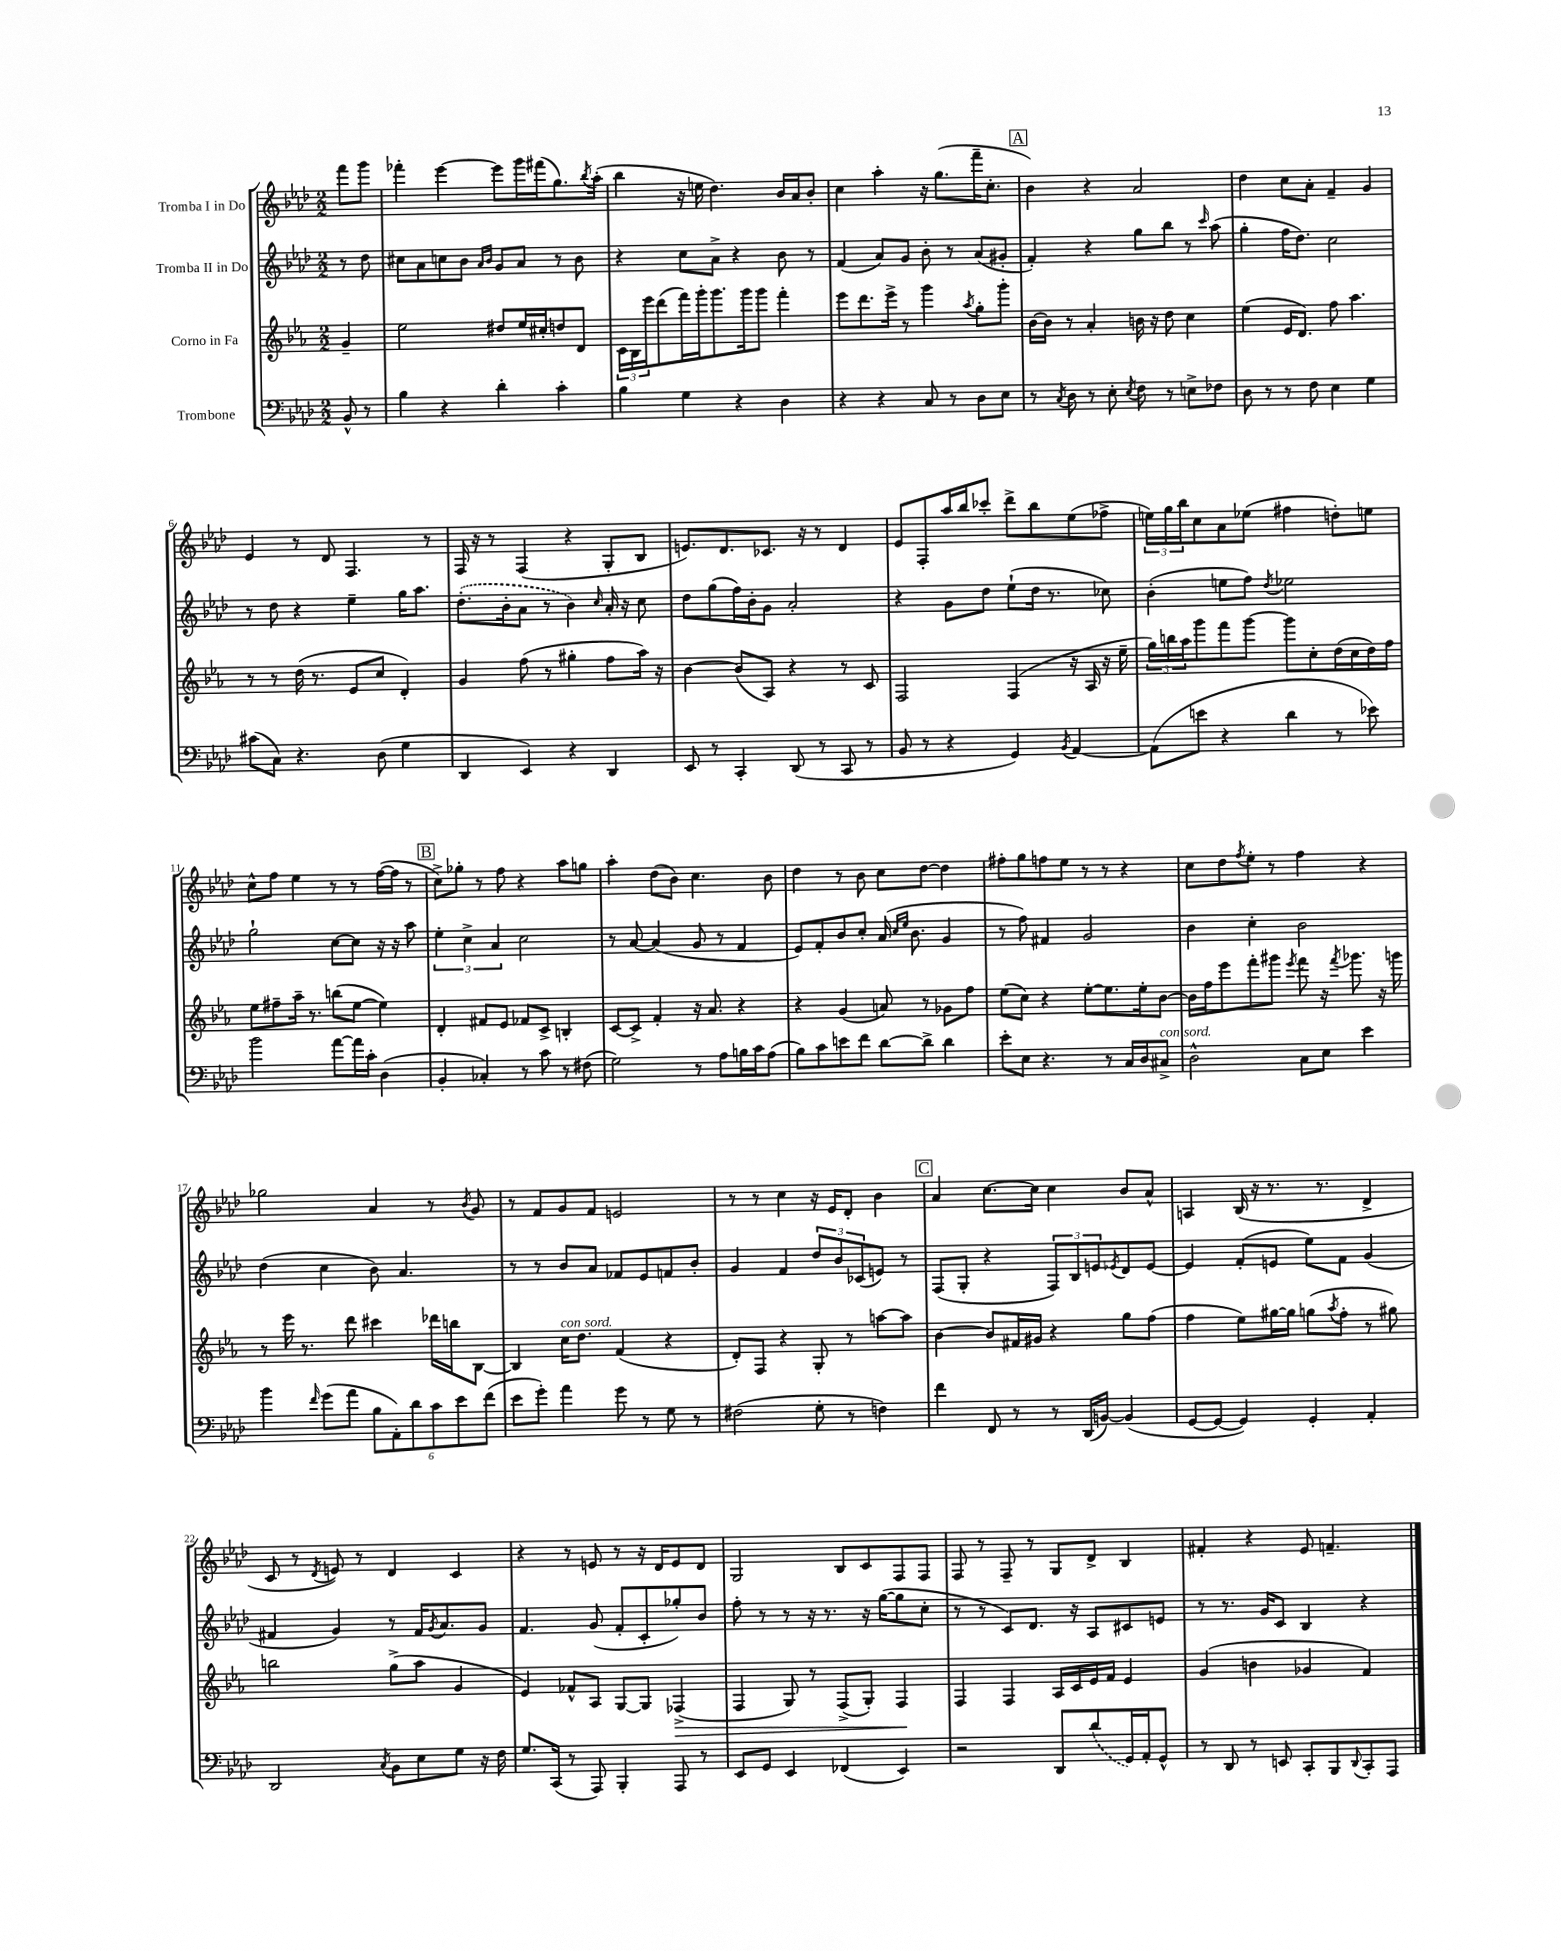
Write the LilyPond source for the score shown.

<<
\new StaffGroup <<
\new Staff = "s0" \with { instrumentName = "Tromba I in Do" } {
    \clef treble \key aes \major \numericTimeSignature \time 2/2 \partial 4
    f'''8 g'''8 |
    fes'''4-. ees'''4~ ees'''8 g'''16 fis'''16( g''8.) \acciaccatura { bes''8 } aes''16-.( |
    bes''4 r16 e''16 des''4.) bes'16 aes'16 bes'8-. |
    c''4 aes''4-. r16 g''8.( f'''16-- c''8.-. |
    \mark \markup { \box "A" } bes'4) r4 aes'2 |
    des''4 c''8 aes'8-. f'4-- g'4 |
    ees'4 r8 des'8 f4. r8 |
    f16 r16 r8 f4( r4 g8-. bes8 |
    e'8.) des'8. ces'8. r16 r8 des'4 |
    ees'8 f8-. aes''16 bes''16 ces'''8-. des'''8-> bes''8 ees''8( fes''8-> |
    \tuplet 3/2 { e''16) g''16 bes''16 } c''8 aes'8 ees''8( fis''4 d''8-.) e''8 |
    c''8-^ f''8 ees''4 r8 r8 f''16~( f''16 r8 |
    \mark \markup { \box "B" } c''8->) ges''8-. r8 f''8 r4 aes''8 g''8 |
    aes''4-. des''8( bes'8) c''4. bes'8 |
    des''4 r8 bes'8 c''8 des''8~ des''4 |
    fis''8-. g''8 f''8 ees''8 r8 r8 r4 |
    c''8 des''8 \acciaccatura { f''8 } ees''8-. r8 f''4 r4 |
    ges''2 aes'4 r8 \acciaccatura { bes'8 } g'8 |
    r8 f'8 g'8 f'8 e'2 |
    r8 r8 c''4 r16 ees'16 des'8-. bes'4 |
    \mark \markup { \box "C" } aes'4 c''8.~ c''16 c''4 bes'8 aes'8-^ |
    a4 bes16( r16 r8. r8. des'4-> |
    c'8 r8 \acciaccatura { des'8 } e'8) r8 des'4 c'4 |
    r4 r8 e'8 r8 r16 des'16 e'8 des'8 |
    g2 bes8 c'8 f8 f8 |
    f8 r8 f8-- r8 g8 des'8-> bes4 |
    fis'4-. r4 ees'8 f'4.-- \bar "|." |
}
\new Staff = "s1" \with { instrumentName = "Tromba II in Do" } {
    \clef treble \key aes \major \numericTimeSignature \time 2/2 \partial 4
    r8 des''8 |
    cis''8 aes'8 c''8 bes'8 \grace { aes'16 bes'16 } g'8 aes'8 r8 bes'8 |
    r4 c''8 aes'8-> r4 bes'8 r8 |
    f'4( aes'8) g'8 bes'8-. r8 aes'8( gis'8-. |
    \mark \markup { \box "A" } f'4-.) r4 g''8 bes''8 r8 \grace { c'''16 } aes''8( |
    g''4-. f''16 des''8.) c''2 |
    r8 des''8 r4 ees''4-- g''16 aes''8. |
    \once \slurDashed des''8.-.( bes'16-. aes'8 r8 bes'4) \grace { c''16 } aes'16-. r16 c''8 |
    des''8 g''8( f''16) bes'16-. g'8 aes'2-. |
    r4 g'8 des''8 ees''8-!( des''16 r8. ces''8) |
    bes'4-.( e''8 f''8) \acciaccatura { des''8 } ees''2 |
    g''2-! c''8~ c''8 r16 r16 aes''8 |
    \mark \markup { \box "B" } \tuplet 3/2 { ees''4-. c''4-> aes'4 } c''2 |
    r8 aes'8~ aes'4( g'8 r8 f'4 |
    ees'8) f'8-. bes'8 c''8-. aes'16( \grace { c''16 ees''16 } bes'8. g'4 |
    r8 f''8) fis'4 g'2 |
    bes'4 c''4-. bes'2 |
    des''4( c''4 bes'8) aes'4. |
    r8 r8 bes'8 aes'8 fes'8 ees'8 f'8 bes'8-. |
    g'4 f'4 \tuplet 3/2 { des''8 bes'8 ces'8( } e'8) r8 |
    \mark \markup { \box "C" } f8( g8-. r4 \tuplet 3/2 { f8) bes8 e'8 } \acciaccatura { ees'8 } des'8 ees'8~ |
    ees'4 f'8-.( e'8 ees''8) f'8 g'4( |
    fis'4 g'4) r8 fis'16 \acciaccatura { g'8 } aes'8. g'8 |
    f'4. g'8( f'8-. c'8-. ges''8-.) bes'8 |
    f''8-. r8 r8 r16 r8. r16 g''16~( g''8 c''8-. |
    r8 r8 c'8) des'8. r16 aes8 cis'8 e'8 |
    r8 r8. g'16 c'8 bes4 r4 \bar "|." |
}
\new Staff = "s2" \with { instrumentName = "Corno in Fa" } {
    \clef treble \key ees \major \numericTimeSignature \time 2/2 \partial 4
    g'4-- |
    ees''2 dis''8 ees''16 cis''16-. d''8 d'8 |
    \tuplet 3/2 { c'16 bes16 ees'''16 } d'''8( f'''16) g'''16-. g'''8. g'''16 g'''8 f'''4-. |
    ees'''8 d'''8. ees'''16-> r8 g'''4 \acciaccatura { aes''8 } g''8-. g'''8-. |
    \mark \markup { \box "A" } bes'16~ bes'16 r8 aes'4-. b'16 r16 d''8 c''4 |
    ees''4( ees'16 d'8.) f''8 aes''4. |
    r8 r8 d''16( r8. ees'8 c''8 d'4-.) |
    g'4 f''8( r8 gis''4-. f''8 aes''16) r16 |
    bes'4~ bes'8( aes8) r4 r8 c'8 |
    f2 f4( r16 aes16 r16 ees''16-- |
    \tuplet 3/2 { g''16) b''16 aes''16 } g'''8 f'''8 g'''8~ g'''8 c''8-. d''16( c''16 d''16) f''16 |
    ees''8 fis''8-- aes''16-- r8. b''8( ees''8~ ees''4) |
    \mark \markup { \box "B" } d'4-. fis'8 ees'8 fes'8 c'8-> b4-. |
    c'8~ c'8-> f'4-. r16 aes'8. r4 |
    r4 g'4( a'8) r8 ges'8 f''8 |
    ees''8( c''8) r4 ees''8~-. ees''8. ees''16-. bes'8~ |
    bes'16 f''16 ees'''8 f'''8-. gis'''8 \acciaccatura { ees'''8 } f'''8 r16 \acciaccatura { f'''8 } ges'''8. r16 g'''16 |
    r8 ees'''16 r8. d'''8 cis'''4 des'''16 b''16 bes8~ |
    bes4 c''16^\markup { \italic "con sord." } d''8. f'4( r4 |
    d'8-.) f8 r4 g8-. r8 a''8~ a''8 |
    \mark \markup { \box "C" } bes'4~ bes'8 fis'16 gis'16 r4 g''8 f''8( |
    f''4 ees''8) gis''16~ gis''16 g''8( \acciaccatura { aes''8 } f''8-. r8 gis''8) |
    b''2 g''8->( aes''8 g'4 |
    ees'4) fes'8-^ aes8 g8~ g8 fes4->\>( |
    f4 g8) r8 f8->( g8-.) f4\! |
    f4 f4 aes16 c'16 ees'16 f'16 ees'4 |
    g'4( b'4 ges'4 f'4) \bar "|." |
}
\new Staff = "s3" \with { instrumentName = "Trombone" } {
    \clef bass \key aes \major \numericTimeSignature \time 2/2 \partial 4
    bes,8-^ r8 |
    bes4 r4 des'4-. c'4-. |
    bes4 g4 r4 des4 |
    r4 r4 c8 r8 des8 ees8 |
    \mark \markup { \box "A" } r8 \acciaccatura { c8 } des8 r8 ees8-. \acciaccatura { ees8 } f8 r8 e8-> fes8 |
    des8 r8 r8 f8 ees4 g4 |
    cis'8( c8) r4. des8( g4 |
    des,4 ees,4) r4 des,4 |
    ees,8 r8 c,4-. des,8( r8 c,8 r8 |
    bes,8 r8 r4 g,4) \acciaccatura { bes,8 } aes,4~ |
    aes,8( e'8 r4 des'4 r8 ees'8) |
    bes'2 aes'8~ aes'16 c'16-. des4( |
    \mark \markup { \box "B" } bes,4-. ces4-.) r8 c'8 r8 fis8( |
    g2) r8 aes8 b16 c'16 aes8( |
    bes8) c'8 e'8 f'8 des'8~ des'8-> des'4 |
    ees'8-. ees8 r4. r8 c16 des16 cis8->^\markup { \italic "con sord." } |
    des2-^ c8 ees8 ees'4 |
    bes'4 \grace { f'16 } g'8( aes'8 \tuplet 6/4 { bes8 aes,8-.) des'8 c'8 ees'8 f'8( } |
    ees'8 g'8-.) aes'4 g'8 r8 g8 r8 |
    fis2( g8-. r8 f4) |
    \mark \markup { \box "C" } f'4 f,8 r8 r8 des,16( b,16~) b,4( |
    g,8~ g,8~ g,4) g,4-. aes,4-. |
    des,2 \acciaccatura { c8 } bes,8 ees8 g8 r16 f16 |
    g8. c,16( r8 aes,,8) bes,,4-. aes,,8 r8 |
    ees,8 g,8 ees,4 fes,4( ees,4) |
    r2 des,8 \once \slurDashed des'8( g,16) aes,16-. g,8-^ |
    r8 des,8 r8 e,8 c,8-. bes,,8 \appoggiatura { des,8 } c,8-. aes,,8 \bar "|." |
}
>>
>>
